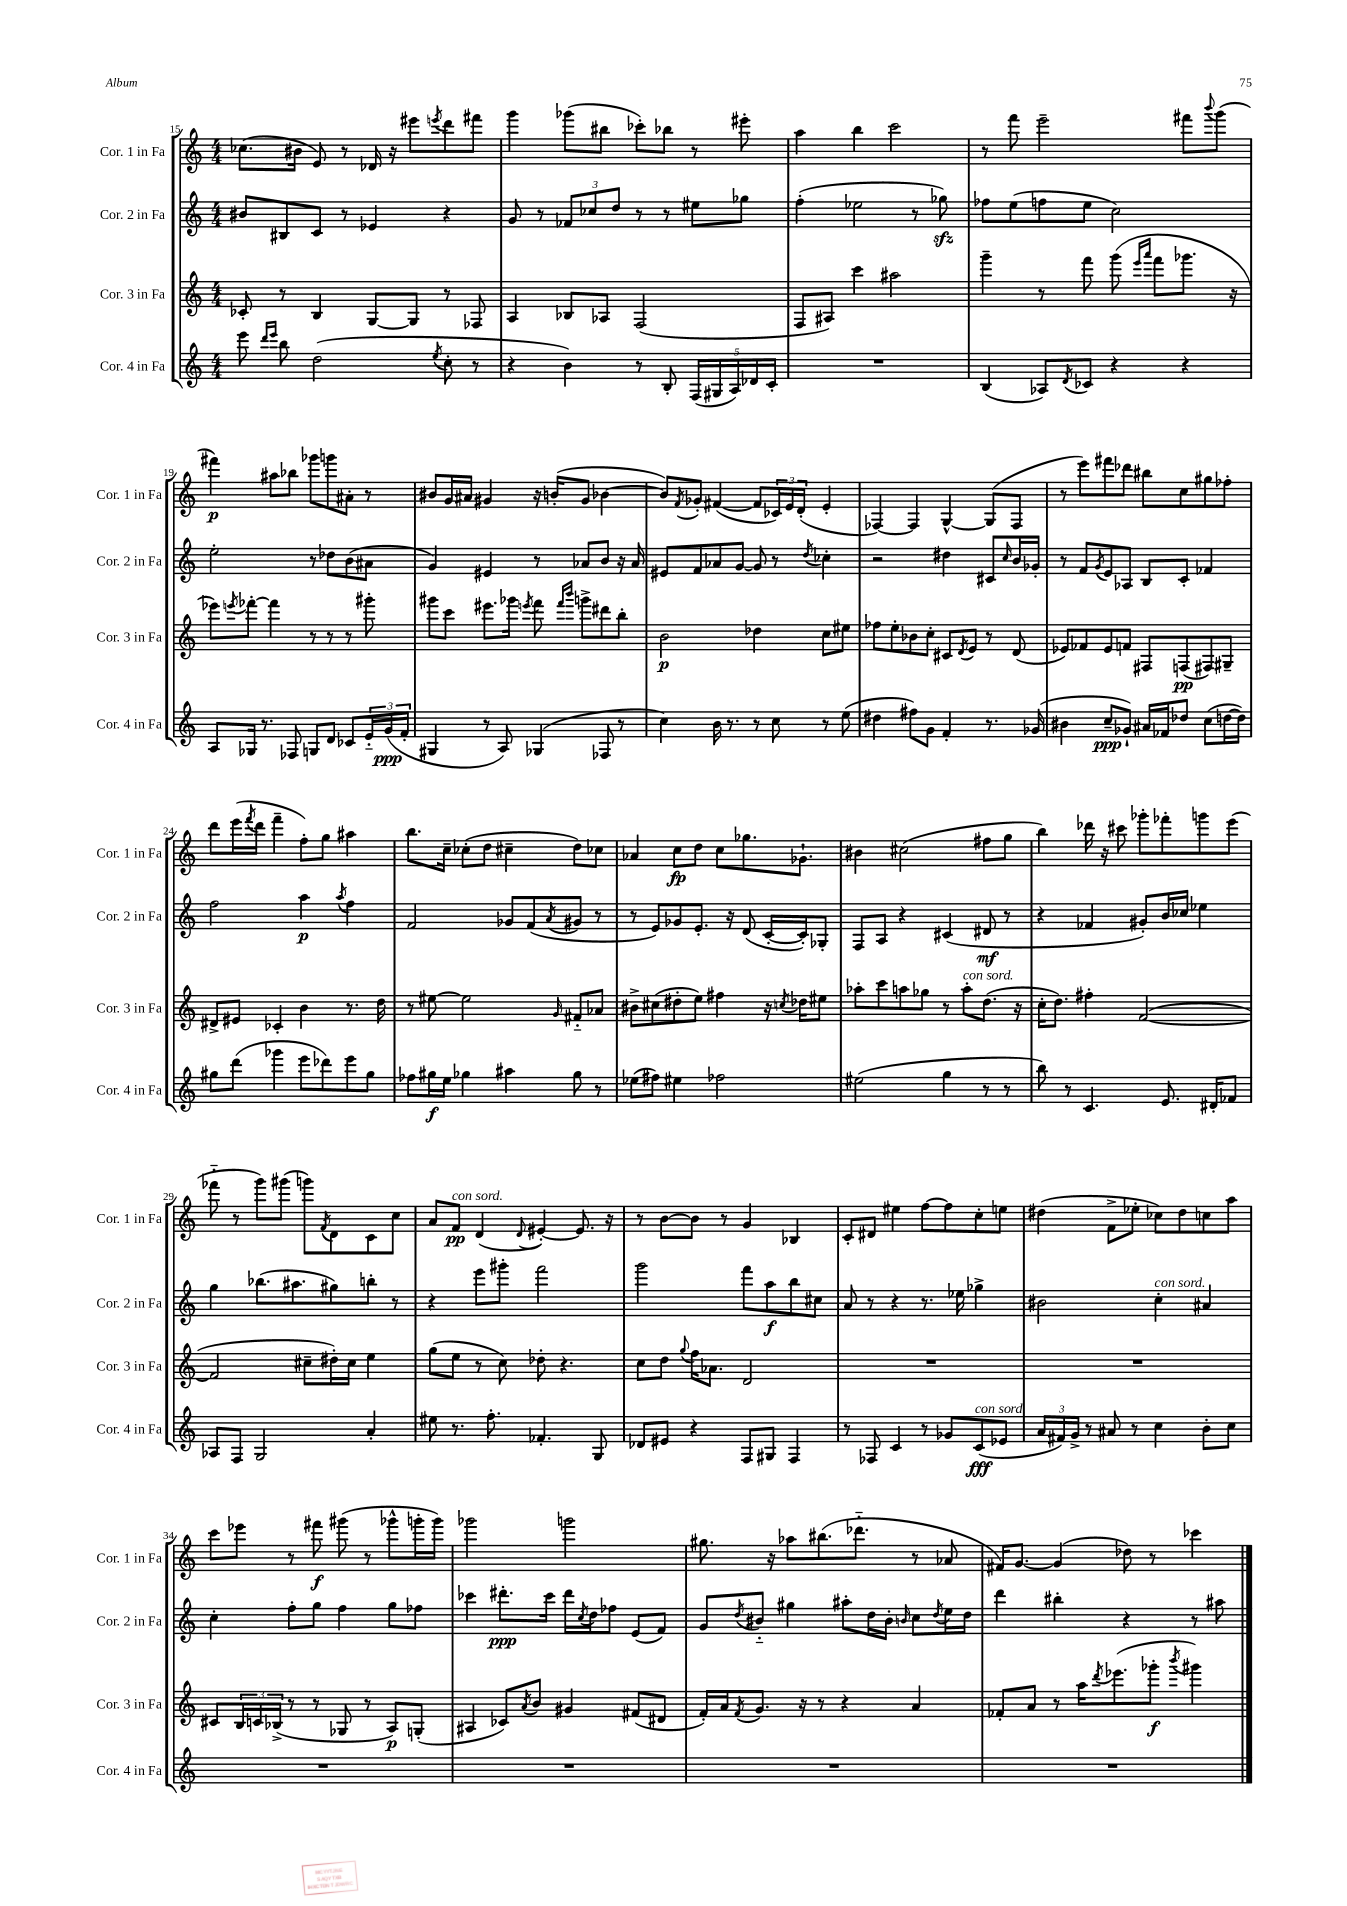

**kern	**dynam	**kern	**dynam	**kern	**dynam	**kern	**dynam
*part4	*part4	*part3	*part3	*part2	*part2	*part1	*part1
*staff4	*staff4	*staff3	*staff3	*staff2	*staff2	*staff1	*staff1
*I"Cor. 4 in Fa	*	*I"Cor. 3 in Fa	*	*I"Cor. 2 in Fa	*	*I"Cor. 1 in Fa	*
*I'Cor. 4 in Fa	*	*I'Cor. 3 in Fa	*	*I'Cor. 2 in Fa	*	*I'Cor. 1 in Fa	*
*clefG2	*	*clefG2	*	*clefG2	*	*clefG2	*
*k[]	*	*k[]	*	*k[]	*	*k[]	*
*M4/4	*	*M4/4	*	*M4/4	*	*M4/4	*
=15	=15	=15	=15	=15	=15	=15	=15
8eee\	.	8c-X'/	.	8b#X/L	.	(8.cc-X\L	.
16qqddd/LL	.	.	.	.	.	.	.
16qqeee/JJ	.	.	.	.	.	.	.
8bb\	.	8r	.	8B#X/	.	.	.
.	.	.	.	.	.	16b#X\Jk	.
(2dd\	.	4B/	.	8c/J	.	8e/)	.
.	.	.	.	8r	.	8r	.
.	.	[8G/L	.	4e-X/	.	16d-X/	.
.	.	.	.	.	.	16r	.
.	.	8G/J]	.	.	.	8eee#X\L	.
8qee/	.	.	.	.	.	8qeeen/	.
8cc'\	.	8r	.	4r	.	8ddd\	.
8r	.	8F-X/	.	.	.	8fff#X\J	.
=16	=16	=16	=16	=16	=16	=16	=16
4r	.	4A/	.	8g/	.	4ggg\	.
.	.	.	.	8r	.	.	.
4b\)	.	8B-X/L	.	12f-X/L	.	(8ggg-X\L	.
.	.	.	.	12cc-X/	.	.	.
.	.	8A-X/J	.	.	.	8bb#X\J	.
.	.	.	.	12dd/J	.	.	.
8r	.	(2F/	.	8r	.	8ccc-X'\L)	.
8B'/	.	.	.	8r	.	8bb-X\J	.
(20F/LL	.	.	.	8ee#X\L	.	8r	.
20G#X/	.	.	.	.	.	.	.
20A/)	.	.	.	.	.	.	.
.	.	.	.	8gg-X\J	.	8eee#X'\	.
20d-X/	.	.	.	.	.	.	.
20c'/JJ	.	.	.	.	.	.	.
=17	=17	=17	=17	=17	=17	=17	=17
1r	.	8F/L	.	(4ff'\	.	4aa\	.
.	.	8A#X/J)	.	.	.	.	.
.	.	4ccc\	.	2ee-X\	.	4bb\	.
.	.	2aa#X\	.	.	.	2ccc\	.
.	.	.	.	8r	.	.	.
.	.	.	.	8gg-Xzz\)	.	.	.
=18	=18	=18	=18	=18	=18	=18	=18
(4B/	.	4ggg~\	.	8ff-X\L	.	8r	.
.	.	.	.	(8ee\	.	8fff\	.
8A-X/L)	.	8r	.	8ffn\	.	2eee~\	.
8qd/	.	.	.	.	.	.	.
8c-X/J	.	8fff\	.	8ee\J	.	.	.
4r	.	(8ggg\	.	2cc\)	.	.	.
.	.	16qqeee/LL	.	.	.	.	.
.	.	16qqaaa/JJ	.	.	.	.	.
.	.	8fff\L	.	.	.	.	.
4r	.	8.ggg-X\J	.	.	.	8fff#X\L	.
.	.	.	.	.	.	8qqbbb/	.
.	.	.	.	.	.	(8ggg\J	.
.	.	16r	.	.	.	.	.
!!LO:LB:g=z
=19	=19	=19	=19	=19	=19	=19	=19
8A/L	.	8eee-X\L)	.	2ee'\	.	4fff#X\)	p
.	.	8qeeen/	.	.	.	.	.
16G-X/Jk	.	[8fff-X'\J	.	.	.	.	.
8.r	.	.	.	.	.	.	.
.	.	4fff-\]	.	.	.	8aa#X\L	.
8F-X/	.	.	.	.	.	8bb-X\J	.
8Gn/L	.	8r	.	8r	.	8ggg-X\L	.
8d/J	.	8r	.	8dd-X\L	.	8gggn\	.
8c-X/L	.	8r	.	(8b\	.	8a#X'\J	.
24e/L	.	8ggg#X'\	.	8a#X\J	.	8r	.
(24g/	ppp	.	.	.	.	.	.
24f'/JJ	.	.	.	.	.	.	.
=20	=20	=20	=20	=20	=20	=20	=20
4G#X/	.	8ggg#X\L	.	4g/)	.	8b#X/L	.
.	.	8ccc\J	.	.	.	16g/L	.
.	.	.	.	.	.	16a#X/JJ	.
8r	.	8.eee#X\L	.	4e#X/	.	4g#X/	.
8A/)	.	.	.	.	.	.	.
.	.	16ggg-X\Jk	.	.	.	.	.
.	.	8qeeen/	.	.	.	.	.
(4G-X/	.	8fff\	.	8r	.	16r	.
.	.	.	.	.	.	(16bn'/KL	.
.	.	16qqfff/LL	.	.	.	.	.
.	.	16qqbbb/JJ	.	.	.	.	.
.	.	8gggn^\L	.	8a-X/L	.	8g#/J	.
8F-X/	.	8ddd#X\	.	8b/J	.	[4b-X\	.
8r	.	8bb'\J	.	16r	.	.	.
.	.	.	.	16a-/	.	.	.
=21	=21	=21	=21	=21	=21	=21	=21
4cc\)	.	2b\	p	8e#X/L	.	8b-/L])	.
.	.	.	.	.	.	8qf/	.
.	.	.	.	8f/	.	8g-X'/J	.
16b\	.	.	.	8a-X/	.	([4f#X/	.
8.r	.	.	.	.	.	.	.
.	.	.	.	[8g/J	.	.	.
8r	.	4dd-X\	.	8g/]	.	8f#/L]	.
8cc\	.	.	.	8r	.	24c-X/L)	.
.	.	.	.	.	.	24e/	.
.	.	.	.	.	.	(24d'/JJ	.
.	.	.	.	8qdd/	.	.	.
8r	.	8cc\L	.	4cc-X'\	.	4e'/	.
(8ee\	.	8ee#X\J	.	.	.	.	.
=22	=22	=22	=22	=22	=22	=22	=22
4dd#X\	.	8ff-X\L	.	2r	.	[4F-X/)	.
.	.	8ee'\	.	.	.	.	.
8ff#X\L)	.	8b-X\	.	.	.	4F-/]	.
8g\J	.	8cc'\J	.	.	.	.	.
4f'/	.	8c#X/L	.	4dd#X\	.	[4G^^/	.
.	.	8qd/	.	.	.	.	.
.	.	8e/J	.	.	.	.	.
8.r	.	8r	.	8c#X/L	.	(8G/L]	.
.	.	.	.	16qqcc/	.	.	.
.	.	(8d/	.	16b/L	.	8F-/J	.
(16g-X/	.	.	.	16g-X'/JJ	.	.	.
=23	=23	=23	=23	=23	=23	=23	=23
4b#X\	.	8e-X/L)	.	8r	.	8r	.
.	.	8f-X/	.	8f/L	.	8eee\L)	.
.	.	.	.	8qg/	.	.	.
8cc~/L	ppp	8e-/	.	8e/	.	8fff#X\	.
8g-X`/J)	.	8fn/J	.	8A-X/J	.	8ddd-X\J	.
16a#X/LL	.	8F#X/L	.	8B/L	.	8bb#X\L	.
16f-X/J	.	.	.	.	.	.	.
8dd-X/J	.	(8Fn/	pp	8c'/J	.	8cc\	.
(8cc\L	.	8F#X/)	.	4f-X/	.	8gg#X\	.
[16ddn\L	.	8G#X~/J	.	.	.	8ff-X'\J	.
16dd\JJ])	.	.	.	.	.	.	.
!!LO:LB:g=z
=24	=24	=24	=24	=24	=24	=24	=24
8gg#X\L	.	8d#X^/L	.	2ff\	.	8ddd\L	.
(8ddd\J	.	8e#X/J	.	.	.	(16eee\L	.
.	.	.	.	.	.	8qfff/	.
.	.	.	.	.	.	16ddd\JJ	.
4ggg-X\	.	4c-X'/	.	.	.	4fff~\	.
8eee\L	.	4b\	.	4aa\	p	8ff'\L)	.
8ddd-X\)	.	.	.	.	.	8gg\J	.
.	.	.	.	8qaa/	.	.	.
8eee\	.	8.r	.	4ff\	.	4aa#X\	.
8gg#\J	.	.	.	.	.	.	.
.	.	16dd\	.	.	.	.	.
=25	=25	=25	=25	=25	=25	=25	=25
8ff-X\L	.	8r	.	2f/	.	8.bb\L	.
16gg#X\L	f	[8ee#X\	.	.	.	.	.
16ee\JJ	.	.	.	.	.	16cc~\Jk	.
4gg-X\	.	2ee#\]	.	.	.	(8cc-X'\L	.
.	.	.	.	.	.	8dd\J	.
4aa#X\	.	.	.	8g-X/L	.	4cc#X~\	.
.	.	.	.	(8f/	.	.	.
.	.	16qqg/	.	8qa/	.	.	.
8gg-\	.	8f#X/L	.	8g#X/J	.	8dd\L)	.
8r	.	8a-X/J	.	8r	.	8cc-X\J	.
=26	=26	=26	=26	=26	=26	=26	=26
(8ee-X\L	.	8b#X^\L	.	8r	.	4a-X/	.
8ff#X\J)	.	(8cc#X\	.	8e/L)	.	.	.
4ee#X\	.	8dd#X'\	.	8g-X/	.	8cc\L	fp
.	.	8ee\J)	.	8.e'/J	.	8dd\J	.
2ff-X\	.	4ff#X\	.	.	.	8cc\L	.
.	.	.	.	16r	.	.	.
.	.	.	.	(8d/	.	8.gg-X\	.
.	.	16r	.	[16c'/LL	.	.	.
.	.	8qccn/	.	.	.	.	.
.	.	16dd-X\KL	.	16c'/J])	.	8.g-X`\J	.
.	.	8ee#X\J	.	8G-X'/J	.	.	.
=27	=27	=27	=27	=27	=27	=27	=27
(2ee#X\	.	8aa-X'\L	.	8F/L	.	4b#X\	.
.	.	8ccc\	.	8A/J	.	.	.
.	.	8aan\	.	4r	.	(2cc#X\	.
.	.	8gg-X\J	.	.	.	.	.
4gg\	.	8r	.	(4c#X/	.	.	.
!	!	!LO:TX:a:i:t=con sord.	!	!	!	!	!
.	.	8aa'\L	.	.	.	.	.
8r	.	(8.dd\J	.	8d#X/	mf	8ff#X\L	.
8r	.	.	.	8r	.	8gg\J	.
.	.	16r	.	.	.	.	.
=28	=28	=28	=28	=28	=28	=28	=28
8bb\)	.	16cc'\KL	.	4r	.	4bb\)	.
.	.	8.dd\J)	.	.	.	.	.
8r	.	.	.	.	.	.	.
4.c/	.	4ff#X'\	.	4f-X/	.	16ddd-X\	.
.	.	.	.	.	.	16r	.
.	.	.	.	.	.	8ccc#X\	.
.	.	([2f/	.	8g#X'/L)	.	8ggg-X'\L	.
8.e/	.	.	.	16b/L	.	8fff-X'\	.
.	.	.	.	16cc-X/JJ	.	.	.
.	.	.	.	4ee-X\	.	8gggn\	.
16d#X'/KL	.	.	.	.	.	.	.
8f-X/J	.	.	.	.	.	(8eee\J	.
!!LO:LB:g=z
=29	=29	=29	=29	=29	=29	=29	=29
8A-X/L	.	2f/]	.	4gg\	.	8fff-X\	.
8F/J	.	.	.	.	.	8r	.
2G/	.	.	.	(8.bb-X\L	.	8ggg\L)	.
.	.	.	.	.	.	(8ggg#X\J	.
.	.	.	.	8.aa#X\	.	.	.
.	.	8cc#X~\L	.	.	.	8gggn\L)	.
.	.	.	.	.	.	8qf/	.
.	.	16dd#X'\L)	.	8gg#X\)	.	8d\	.
.	.	16cc#\JJ	.	.	.	.	.
4a'/	.	4ee\	.	8bbn'\J	.	8c\	.
.	.	.	.	8r	.	8cc\J	.
=30	=30	=30	=30	=30	=30	=30	=30
8ee#X\	.	(8gg\L	.	4r	.	8a/L	.
!	!	!	!	!	!	!LO:TX:a:i:t=con sord.	!
8.r	.	8ee\J	.	.	.	8f/J	pp
.	.	8r	.	8eee\L	.	(4d/	.
8.ff'\	.	.	.	.	.	.	.
.	.	8cc\)	.	8ggg#X'\J	.	.	.
.	.	.	.	.	.	8qqd/	.
4.f-X'/	.	8dd-X'\	.	2fff\	.	[4e#X'/)	.
.	.	4.r	.	.	.	.	.
.	.	.	.	.	.	8.e#/]	.
8G/	.	.	.	.	.	.	.
.	.	.	.	.	.	16r	.
=31	=31	=31	=31	=31	=31	=31	=31
8d-X/L	.	8cc\L	.	2ggg\	.	8r	.
8e#X/J	.	8dd\J	.	.	.	[8b\L	.
.	.	8qqgg/	.	.	.	.	.
4r	.	16ff\KL	.	.	.	8b\J]	.
.	.	8.a-X\J	.	.	.	.	.
.	.	.	.	.	.	8r	.
8F/L	.	2d/	.	8fff\L	.	4g/	.
8G#X/J	.	.	.	8aa\	f	.	.
4F/	.	.	.	8bb\	.	4B-X/	.
.	.	.	.	8cc#X\J	.	.	.
=32	=32	=32	=32	=32	=32	=32	=32
8r	.	1r	.	8a/	.	8c'/L	.
8F-X/	.	.	.	8r	.	8d#X/J	.
4c/	.	.	.	4r	.	4ee#X\	.
8r	.	.	.	8.r	.	[8ff\L	.
8g-X/L	.	.	.	.	.	8ff\]	.
.	.	.	.	16ee-X\	.	.	.
!LO:TX:a:i:t=con sord.	!	!	!	!	!	!	!
(8c/	fff	.	.	4gg-X^\	.	8cc'\	.
8e-X/J	.	.	.	.	.	8een\J	.
=33	=33	=33	=33	=33	=33	=33	=33
24a/LL	.	1r	.	2b#X\	.	(4dd#X\	.
24f#X/)	.	.	.	.	.	.	.
24g^/JJ	.	.	.	.	.	.	.
8r	.	.	.	.	.	.	.
8a#X/	.	.	.	.	.	8f^\L	.
8r	.	.	.	.	.	8ee-X'\J	.
!	!	!	!	!LO:TX:a:i:t=con sord.	!	!	!
4cc\	.	.	.	4cc'\	.	8cc-X\L)	.
.	.	.	.	.	.	8dd#\	.
8b'\L	.	.	.	4a#X/	.	8ccn\	.
8cc\J	.	.	.	.	.	8aa\J	.
!!LO:LB:g=z
=34	=34	=34	=34	=34	=34	=34	=34
1r	.	8c#X/L	.	4cc'\	.	8ccc\L	.
.	.	24B/L	.	.	.	8eee-X\J	.
.	.	24cn/	.	.	.	.	.
.	.	(24B-X^/JJ	.	.	.	.	.
.	.	8r	.	8ff'\L	.	8r	.
.	.	8r	.	8gg\J	.	8fff#X\	f
.	.	8G-X/	.	4ff\	.	(8ggg#X\	.
.	.	8r	.	.	.	8r	.
.	.	8A/L)	p	8gg\L	.	8ggg-X^^\L	.
.	.	(8Gn'/J	.	8ff-X\J	.	16gggn'\L	.
.	.	.	.	.	.	16ggg\JJ)	.
=35	=35	=35	=35	=35	=35	=35	=35
1r	.	4A#X/	.	4ccc-X\	.	2ggg-X\	.
.	.	8c-X/L)	.	8.ddd#X'\L	ppp	.	.
.	.	8qa/	.	.	.	.	.
.	.	8b/J	.	.	.	.	.
.	.	.	.	16ccc-\Jk	.	.	.
.	.	4g#X/	.	16ddd#\LL	.	2gggn\	.
.	.	.	.	8qcc/	.	.	.
.	.	.	.	16dd\J	.	.	.
.	.	.	.	8ff-X\J	.	.	.
.	.	(8f#X/L	.	(8e/L	.	.	.
.	.	8d#X/J	.	8f/J)	.	.	.
=36	=36	=36	=36	=36	=36	=36	=36
1r	.	16f'/LL)	.	8g/L	.	8.gg#X\	.
.	.	16a/J	.	.	.	.	.
.	.	8qf/	.	8qdd/	.	.	.
.	.	8.g/J	.	8b#X/J	.	.	.
.	.	.	.	.	.	16r	.
.	.	.	.	4gg#X\	.	8aa-X\L	.
.	.	16r	.	.	.	.	.
.	.	8r	.	.	.	(8.bb#X\	.
.	.	4r	.	8aa#X'\L	.	.	.
.	.	.	.	.	.	8.ddd-X\J	.
.	.	.	.	16dd\L	.	.	.
.	.	.	.	16b#'\JJ	.	.	.
.	.	.	.	16qqbn/	.	.	.
.	.	4a/	.	8cc\L	.	8r	.
.	.	.	.	8qdd/	.	.	.
.	.	.	.	16ee\L	.	8a-X/	.
.	.	.	.	16dd\JJ	.	.	.
=37	=37	=37	=37	=37	=37	=37	=37
1r	.	8f-X'/L	.	4ddd\	.	16f#X/KL)	.
.	.	.	.	.	.	[8.g/J	.
.	.	8a/J	.	.	.	.	.
.	.	8r	.	4bb#X'\	.	(4g/]	.
.	.	16aa\KL	.	.	.	.	.
.	.	8qddd/	.	.	.	.	.
.	.	(8.eee-X\	.	.	.	.	.
.	.	.	.	4r	.	8dd-X\)	.
.	.	8ggg-X'\J	f	.	.	8r	.
.	.	8qbbb/	.	.	.	.	.
.	.	4ggg#X\)	.	8r	.	4ccc-X\	.
.	.	.	.	8aa#X\	.	.	.
==	==	==	==	==	==	==	==
*-	*-	*-	*-	*-	*-	*-	*-
